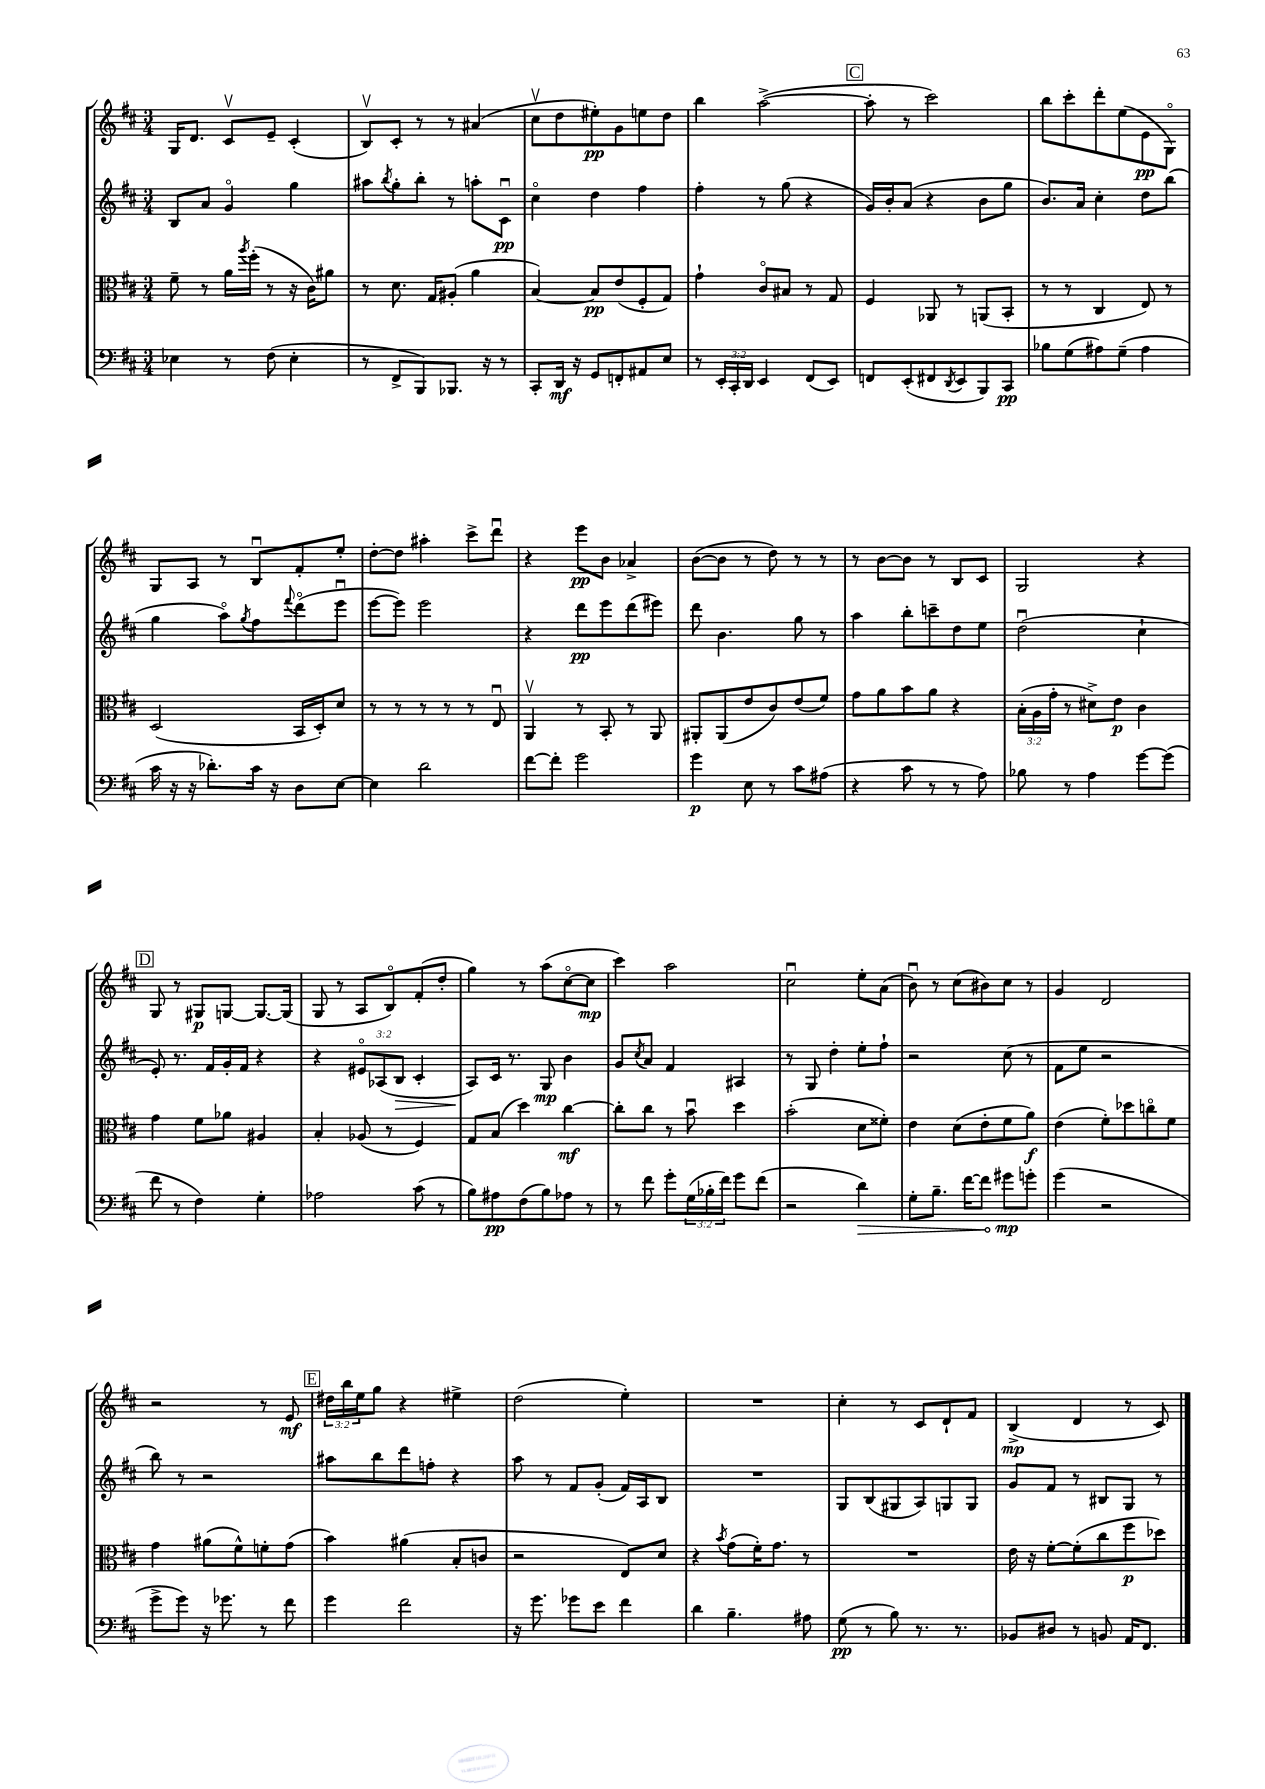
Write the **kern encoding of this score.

**kern	**kern	**kern	**kern
*staff4	*staff3	*staff2	*staff1
*clefF4	*clefC3	*clefG2	*clefG2
*k[f#c#]	*k[f#c#]	*k[f#c#]	*k[f#c#]
*M3/4	*M3/4	*M3/4	*M3/4
4E-\	8f#~\	8B/L	16G/LK
.	.	.	8.d/J
.	8r	8a/J	.
8r	16a\LL	4go/	8c#v/L
.	8qaa/	.	.
.	(16ff#'\JJ	.	.
(8F#\	8r	.	8e~/J
4E-'\	16r	4gg\	(4c#'/
.	16c#\LK)	.	.
.	8a#\J	.	.
=	=	=	=
8r	8r	8aa#\L	8Bv/L)
.	.	8qbb/	.
8FF#^/L	8.d\	8gg'\	8c#'/J
8BBB/)	.	8bb'\J	8r
.	16G/LK	.	.
8.BBB-/J	(8A#'/J	8r	8r
.	4a\	8aa'\L	(4a#/
16r	.	.	.
8r	.	8c#u\J	.
=	=	=	=
8CC#'/L	[4B/)	4cc#o\	8cc#v\L
16DD/Jk	.	.	8dd\
16r	.	.	.
8GG/L	8B/]L	4dd\	8ee#'\)
8FF'/	(8e/	.	8g\
8AA#/	8F#'/	4ff#\	8ee\
8E/J	8G/J)	.	8dd\J
=	=	=	=
8r	4g`\	4ff#'\	4bb\
24EE'/LL	.	.	.
24CC#'/	.	.	.
24DD/JJ	.	.	.
4EE/	8c#o/L	8r	([2aa^\
.	8B#/J	(8gg\	.
(8FF#/L	8r	4r	.
8EE/J)	8G/	.	.
=	=	=	=
8FF/L	4F#/	16g/LL)	8aa'\]
.	.	16b'/J	.
(8EE'/	.	(8a/J	8r
8FF#/	8AA-/	4r	2ccc#\)
8qDD/	.	.	.
8EE/	8r	.	.
8BBB/)	(8AA/L	8b\L	.
8CC#/J	8BB'/J	8gg\J	.
=	=	=	=
8B-\L	8r	8.b/L)	8bb\L
(8G\	8r	.	8ccc#'\
.	.	16a/Jk	.
8A#\)	4C#/	4cc#'\	8ddd'\
(8G~\J	.	.	(8ee\
4A#\	8E/)	8dd\L	8e\
.	8r	(8bb\J	8Go\J)
=	=	=	=
16c#\	(2D/	4gg\	8G/L
16r	.	.	.
16r	.	.	8A/J
8.d-'\L)	.	.	.
.	.	8aao\L)	8r
.	.	8qgg/	.
16c#\Jk	.	8ff#\	8Bu/L
16r	.	.	.
.	.	8qqfff#/	.
8D\L	16BB/LL	(8dddo\	8f#'/
.	16D'/J)	.	.
[8E\J	8d/J	8eeeu\J	8ee'/J
=	=	=	=
4E\]	8r	[8eee\L	[8dd'\L
.	8r	8eee\]J)	8dd\]J
2d\	8r	2eee\	4aa#'\
.	8r	.	.
.	8r	.	8ccc#^\L
.	8Eu/	.	8dddu\J
=	=	=	=
[8f#\L	4AAv/	4r	4r
8f#'\]J	.	.	.
2g\	8r	8ddd\L	8eee\L
.	8BB'/	8eee\	8b\J
.	8r	(8ddd\	4a-^/
.	8AA/	8eee#\J)	.
=	=	=	=
4g\	8AA#'/L	8ddd\	([8b\L
.	(8AA#/	4.b\	8b\]J
8E\	8e/	.	8r
8r	8c#/)	.	8dd\)
8c#\L	(8e/	8gg\	8r
(8A#\J	8f#/J)	8r	8r
=	=	=	=
4r	8g\L	4aa\	8r
.	8a\	.	[8b\L
8c#\	8b\	8bb'\L	8b\]J
8r	8a\J	8ccc~\	8r
8r	4r	8dd\	8B/L
8A\)	.	8ee\J	8c#/J
=	=	=	=
8B-\	(24B'\LL	(2ddu\	2G/
.	24A\	.	.
.	24g'\JJ	.	.
8r	8r	.	.
4A\	8d#^\L)	.	.
.	8e\J	.	.
[8g\L	4c#\	4cc#`\	4r
(8g\]J	.	.	.
=	=	=	=
8f#\	4g\	8e'/)	8G/
8r	.	8.r	8r
4F#\)	8f#\L	.	8G#/L
.	.	16f#/LL	.
.	8a-\J	16g'/	[8G/J
.	.	16f#/JJ	.
4G'\	4A#/	4r	8.G/_L
.	.	.	(16G/]Jk
=	=	=	=
2A-\	4B'/	4r	8G/
.	.	.	8r
.	(8A-/	12e#o/L	8A/L
.	.	(12A-/	.
.	8r	.	8Bo/)
.	.	12B/J	.
(8c#\	4F#/)	4c#'/	(8f#'/
8r	.	.	8dd'/J
=	=	=	=
8B\L)	8G/L	8A/L)	4gg\)
8A#\	(8B/J	16c#/Jk	.
.	.	8.r	.
(8F#\	4dd\)	.	8r
8B\)	.	8G/	(8aa\L
8A-\J	[4cc#\	4b\	[8cc#o\
8r	.	.	8cc#\]J
=	=	=	=
8r	8cc#'\]L	8g/L	4ccc#\)
.	.	8qcc#/	.
8f#\	8cc#\J	8a/J	.
8g'\L	8r	4f#/	2aa\
(24G\L	8bu\	.	.
24B-'\	.	.	.
24f#\JJ)	.	.	.
8g\L	4dd\	4A#/	.
(8f#\J	.	.	.
=	=	=	=
2r	(2b'\	8r	2cc#u\
.	.	8G/	.
.	.	4dd'\	.
4d\)	8d\L	8ee'\L	8ee'\L
.	8f##'\J)	8ff#`\J	(8a\J
=	=	=	=
8G'\L	4e\	2r	8bu\)
8.B~\J	.	.	8r
.	(8d\L	.	(8cc#\L
[16f#\LK	.	.	.
8f#\]J	8e'\	.	8b#\)
8g#\L	8f#\	(8cc#\	8cc#\J
8g'\J	8a\J)	8r	8r
=	=	=	=
(4g\	(4e\	8f#\L	4g/
.	.	8ee\J	.
2r	8f#'\L)	2r	2d/
.	8dd-\	.	.
.	8cco\	.	.
.	8f#\J	.	.
=	=	=	=
8g^\L	4g\	8bb\)	2r
8g\J)	.	8r	.
16r	(8a#\L	2r	.
8.g-\	.	.	.
.	8f#^^\)	.	.
8r	8f'\	.	8r
8f#\	(8g\J	.	8e/
=	=	=	=
4g\	4b\)	8aa#\L	24dd#\LL
.	.	.	24bb\
.	.	.	24ee\J
.	.	8bb\	8gg\J
2f#\	(4a#\	8ddd\	4r
.	.	8ff'\J	.
.	8B'/L	4r	4ee#^\
.	8c/J	.	.
=	=	=	=
16r	2r	8aa\	(2dd\
8.g\	.	.	.
.	.	8r	.
8g-\L	.	8f#/L	.
8e\J	.	(8g'/J	.
4f#\	8E/L)	16f#/LL)	4ee'\)
.	.	16A/J	.
.	8d/J	8B/J	.
=	=	=	=
4d\	4r	2.r	2.r
.	8qb/	.	.
4.B~\	(8g\L	.	.
.	16f#'\K)	.	.
.	8.g\J	.	.
8A#\	8r	.	.
=	=	=	=
(8G\	2.r	8G/L	4cc#'\
8r	.	(8B/	.
8B\)	.	8G#/	8r
8.r	.	8A/)	8c#/L
.	.	8G/	8d`/
8.r	.	.	.
.	.	8G/J	8f#/J
=	=	=	=
8BB-/L	16e\	8g/L	(4B^/
.	16r	.	.
8D#/J	[8f#'\L	8f#/J	.
8r	(8f#'\]	8r	4d/
8BB/	8cc#\	8B#/L	.
16AA/LK	8ff#\	8G/J	8r
8.FF#/J	.	.	.
.	8dd-\J)	8r	8c#/)
==	==	==	==
*-	*-	*-	*-
